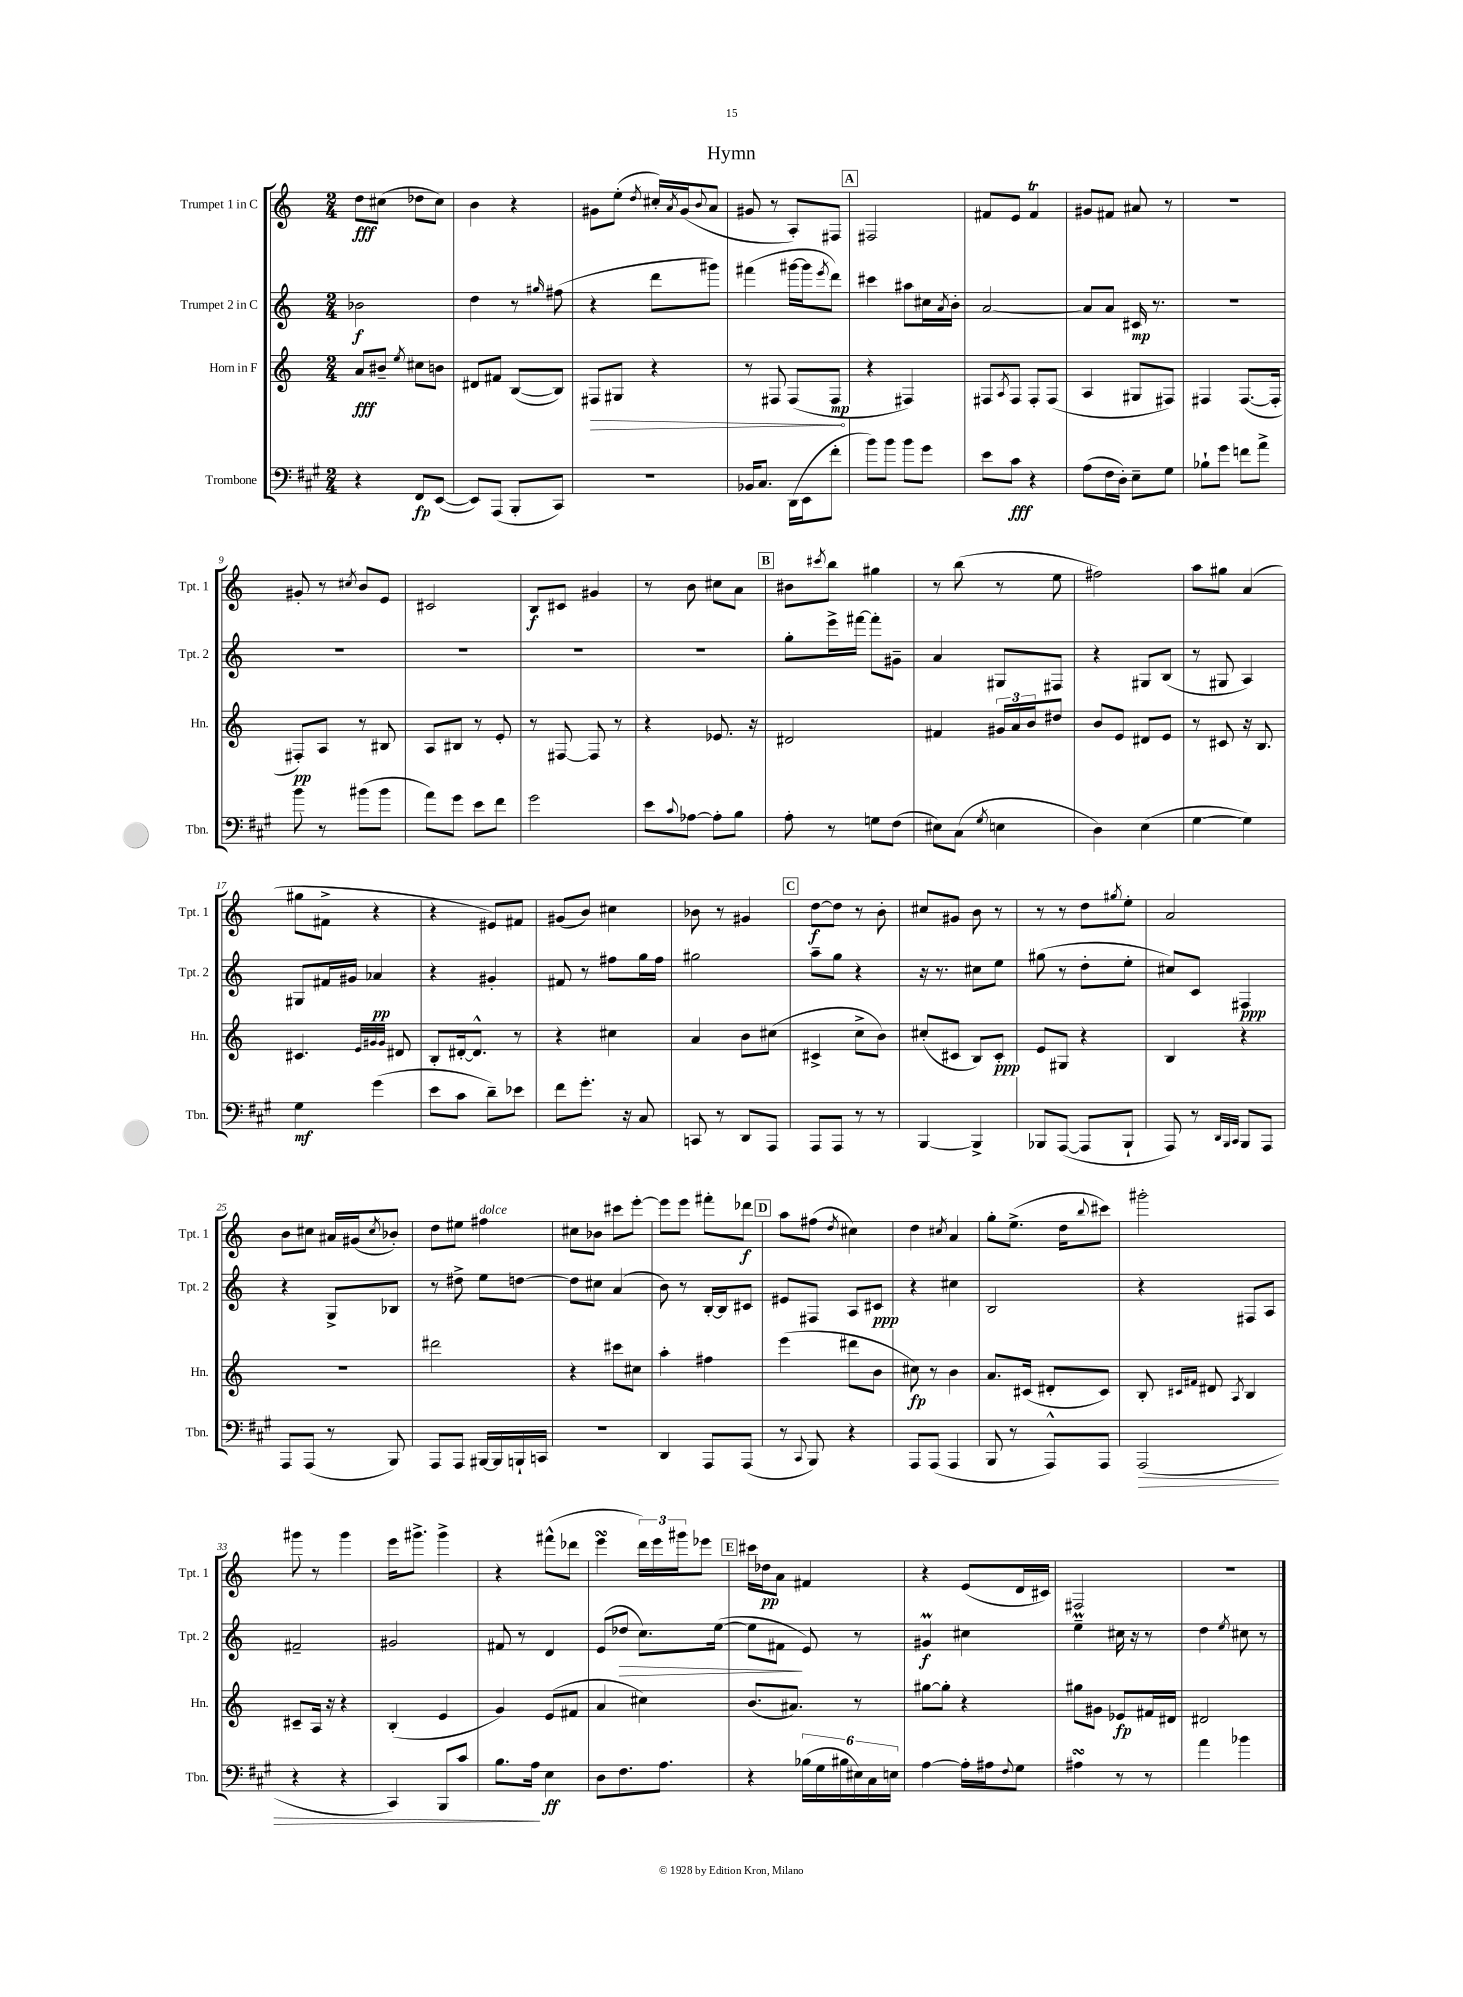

**kern	**dynam	**kern	**dynam	**kern	**dynam	**kern	**dynam
*part4	*part4	*part3	*part3	*part2	*part2	*part1	*part1
*staff4	*staff4	*staff3	*staff3	*staff2	*staff2	*staff1	*staff1
*I"Trombone	*	*I"Horn in F	*	*I"Trumpet 2 in C	*	*I"Trumpet 1 in C	*
*I'Tbn.	*	*I'Hn.	*	*I'Tpt. 2	*	*I'Tpt. 1	*
*clefF4	*	*clefG2	*	*clefG2	*	*clefG2	*
*k[f#c#g#]	*	*k[]	*	*k[]	*	*k[]	*
*M2/4	*	*M2/4	*	*M2/4	*	*M2/4	*
=1	=1	=1	=1	=1	=1	=1	=1
4r	.	8a/L	fff	2b-X\	f	8dd\L	fff
.	.	8b#X~/J	.	.	.	(8cc#X\J	.
.	.	8qee/	.	.	.	.	.
8FF#/L	fp	8cc#X\L	.	.	.	8dd-X\L	.
([8EE/J	.	8bn\J	.	.	.	8cc#\J)	.
=2	=2	=2	=2	=2	=2	=2	=2
8EE/L])	.	8d#X/L	.	4dd\	.	4b\	.
(8AAA/J	.	8f#X/J	.	.	.	.	.
8BBB'/L	.	([8B/L	.	8r	.	4r	.
.	.	.	.	16qqgg#X/	.	.	.
8CC#/J)	.	8B/J])	.	(8ff#X\	.	.	.
=3	=3	=3	=3	=3	=3	=3	=3
!	!	!	!LO:HP:b	!	!	!	!
2r	.	8F#X/L	>	4r	.	8g#X\L	.
.	.	8G#X/J	.	.	.	(8ee'\J	.
.	.	.	.	.	.	8qdd/	.
.	.	4r	.	8ddd\L	.	16cc#X'/LL)	.
.	.	.	.	.	.	8qa/	.
.	.	.	.	.	.	(16g#/J	.
.	.	.	.	.	.	8qqb/	.
.	.	.	.	8ggg#X\J)	.	8a/J	.
=4	=4	=4	=4	=4	=4	=4	=4
16BB-X/KL	.	8r	.	(4fff#X\	.	8g#X/	.
8.C#/J	.	.	.	.	.	.	.
.	.	8F#X/	.	.	.	8r	.
(16DD\LL	.	(8F#/L	.	[16ggg#X\LL	.	8A'/L)	.
16EE\J	.	.	.	16ggg#\J]	.	.	.
.	.	.	.	8qeee/	.	.	.
8f#'\J	.	8F#/J	mp	8ddd\J)	.	8F#X/J	.
.	.	.	]	.	.	.	.
!!LO:REH:place=s1:t=A
=5	=5	=5	=5	=5	=5	=5	=5
8b\L)	.	4r	.	4ccc#X\	.	2F#X/	.
8b\J	.	.	.	.	.	.	.
8b\L	.	4F#X/)	.	8aa#X\L	.	.	.
8g#\J	.	.	.	16cc#X\L	.	.	.
.	.	.	.	8qa/	.	.	.
.	.	.	.	16b'\JJ	.	.	.
=6	=6	=6	=6	=6	=6	=6	=6
8e\L	.	8F#X/L	.	[2a/	.	8f#X/L	.
.	.	8qA/	.	.	.	.	.
8c#\J	fff	8F#/J	.	.	.	8e/J	.
4r	.	8F#'/L	.	.	.	4f#t/	.
.	.	(8F#/J	.	.	.	.	.
=7	=7	=7	=7	=7	=7	=7	=7
(8A\L	.	4A/	.	8a/L]	.	8g#X/L	.
16F#\L	.	.	.	8a/J	.	8f#X/J	.
16D'\JJ)	.	.	.	.	.	.	.
8E~\L	.	8G#X/L	.	16c#X/	mp	8a#X/	.
.	.	.	.	8.r	.	.	.
8G#\J	.	8F#X/J)	.	.	.	8r	.
=8	=8	=8	=8	=8	=8	=8	=8
8B-X`\L	.	4F#X/	.	2r	.	2r	.
8g#\J	.	.	.	.	.	.	.
8fn\L	.	([8.F#/L	.	.	.	.	.
8a^\J	.	.	.	.	.	.	.
.	.	16F#'/Jk]	.	.	.	.	.
!!LO:LB:g=z
=9	=9	=9	=9	=9	=9	=9	=9
8b\	.	8F#X'/L)	pp	2r	.	8g#X'/	.
8r	.	8A/J	.	.	.	8r	.
.	.	.	.	.	.	8qcc#X/	.
(8b#X\L	.	8r	.	.	.	8b/L	.
8b#\J	.	8B#X/	.	.	.	8e/J	.
=10	=10	=10	=10	=10	=10	=10	=10
8a\L)	.	8A/L	.	2r	.	2c#X/	.
8g#\J	.	8B#X/J	.	.	.	.	.
8e\L	.	8r	.	.	.	.	.
8f#\J	.	8e'/	.	.	.	.	.
=11	=11	=11	=11	=11	=11	=11	=11
2g#\	.	8r	.	2r	.	8B/L	f
.	.	[8F#X/	.	.	.	8c#X/J	.
.	.	8F#/]	.	.	.	4g#X/	.
.	.	8r	.	.	.	.	.
=12	=12	=12	=12	=12	=12	=12	=12
8e\L	.	4r	.	2r	.	8r	.
8qqc#/	.	.	.	.	.	.	.
[8A-X\J	.	.	.	.	.	8b\	.
8A-'\L]	.	8.e-X/	.	.	.	8cc#X\L	.
8B\J	.	.	.	.	.	8a\J	.
.	.	16r	.	.	.	.	.
!!LO:REH:place=s1:t=B
=13	=13	=13	=13	=13	=13	=13	=13
8A'\	.	2d#X/	.	8gg'\L	.	8b#X\L	.
.	.	.	.	.	.	8qccc#X/	.
8r	.	.	.	16eee^\L	.	8bb\J	.
.	.	.	.	[16fff#X\JJ	.	.	.
8Gn\L	.	.	.	8fff#'\L]	.	4gg#X\	.
(8F#\J	.	.	.	8g#X~\J	.	.	.
=14	=14	=14	=14	=14	=14	=14	=14
8E#X\L)	.	4f#X/	.	4a/	.	8r	.
(8C#\J	.	.	.	.	.	(8bb\	.
8qG#/	.	.	.	.	.	.	.
4En\	.	24g#X/LL	.	8G#X/L	.	8r	.
.	.	24a/	.	.	.	.	.
.	.	24b/J	.	.	.	.	.
.	.	8dd#X/J	.	8F#X/J	.	8ee\	.
=15	=15	=15	=15	=15	=15	=15	=15
4D\)	.	8b/L	.	4r	.	2ff#X\)	.
.	.	8e/J	.	.	.	.	.
(4E\	.	8d#X/L	.	8G#X/L	.	.	.
.	.	8e/J	.	(8B/J	.	.	.
=16	=16	=16	=16	=16	=16	=16	=16
[4G#\	.	8r	.	8r	.	8aa\L	.
.	.	8c#X/	.	8G#X/	.	8gg#X\J	.
4G#\])	.	16r	.	4A/)	.	(4a/	.
.	.	8.B/	.	.	.	.	.
!!LO:LB:g=z
=17	=17	=17	=17	=17	=17	=17	=17
4G#\	mf	4.c#X/	.	8G#X/L	.	8gg#X\L	.
.	.	.	.	16f#X/L	.	8f#X^\J	.
.	.	.	.	16g#X/JJ	.	.	.
(4g#\	.	.	.	4a-X/	pp	4r	.
.	.	32qqe/LLL	.	.	.	.	.
.	.	32qqg#X/	.	.	.	.	.
.	.	32qqg#/JJJ	.	.	.	.	.
.	.	8d#X/	.	.	.	.	.
=18	=18	=18	=18	=18	=18	=18	=18
8e\L	.	8B'/L	.	4r	.	4r	.
8c#\J	.	[16d#X'/k	.	.	.	.	.
.	.	8.d#^^/J]	.	.	.	.	.
8d~\L)	.	.	.	4g#X'/	.	8e#X/L)	.
8e-X\J	.	8r	.	.	.	8f#X/J	.
=19	=19	=19	=19	=19	=19	=19	=19
8f#\L	.	4r	.	8f#X/	.	(8g#X/L	.
8.g#'\J	.	.	.	8r	.	8b/J)	.
.	.	4cc#X\	.	8ff#X\L	.	4cc#X\	.
16r	.	.	.	.	.	.	.
8C#/	.	.	.	16gg\L	.	.	.
.	.	.	.	16ff#\JJ	.	.	.
=20	=20	=20	=20	=20	=20	=20	=20
8CCn/	.	4a/	.	2gg#X\	.	8b-X\	.
8r	.	.	.	.	.	8r	.
8DD/L	.	8b\L	.	.	.	4g#X/	.
8AAA/J	.	(8cc#X\J	.	.	.	.	.
!!LO:REH:place=s1:t=C
=21	=21	=21	=21	=21	=21	=21	=21
8AAA/L	.	4c#X^/	.	8aa~\L	.	[8dd\L	f
8AAA/J	.	.	.	8gg\J	.	8dd\J]	.
8r	.	8cc^\L	.	4r	.	8r	.
8r	.	8b\J)	.	.	.	8b'\	.
=22	=22	=22	=22	=22	=22	=22	=22
[4BBB/	.	(8cc#X'/L	.	16r	.	8cc#X/L	.
.	.	.	.	8.r	.	.	.
.	.	8c#X/J	.	.	.	8g#X/J	.
4BBB^/]	.	8B/L)	.	8cc#X\L	.	8b\	.
.	.	8c#'/J	ppp	8ee\J	.	8r	.
=23	=23	=23	=23	=23	=23	=23	=23
8BBB-X/L	.	8e/L	.	(8gg#X\	.	8r	.
([8AAA/J	.	8G#X/J	.	8r	.	8r	.
8AAA/L]	.	4r	.	8dd'\L	.	8dd\L	.
.	.	.	.	.	.	8qgg#X/	.
8BBB-`/J	.	.	.	8ee'\J	.	8ee'\J	.
=24	=24	=24	=24	=24	=24	=24	=24
8AAA/)	.	4B/	.	8cc#X/L)	.	2a/	.
8r	.	.	.	8c/J	.	.	.
32qqDD/LLL	.	.	.	.	.	.	.
32qqBBB/	.	.	.	.	.	.	.
32qqCC#/JJJ	.	.	.	.	.	.	.
8BBB/L	.	4r	.	4F#X/	ppp	.	.
8AAA/J	.	.	.	.	.	.	.
!!LO:LB:g=z
=25	=25	=25	=25	=25	=25	=25	=25
8AAA/L	.	2r	.	4r	.	8b\L	.
(8AAA/J	.	.	.	.	.	8cc#X\J	.
8r	.	.	.	8G^/L	.	16a#X/LL	.
.	.	.	.	.	.	(16g#X/J	.
.	.	.	.	.	.	8qcc#/	.
8BBB/)	.	.	.	8B-X/J	.	8b-X'/J)	.
=26	=26	=26	=26	=26	=26	=26	=26
8AAA/L	.	2ddd#X\	.	8r	.	8dd\L	.
8AAA/J	.	.	.	8dd#X^\	.	8ee#X\J	.
!	!	!	!	!	!	!LO:TX:a:i:t=dolce	!
[16BBB#X/LL	.	.	.	8ee\L	.	4ff#X\	.
16BBB#/]	.	.	.	.	.	.	.
16BBBn`/	.	.	.	[8ddn\J	.	.	.
16CCn/JJ	.	.	.	.	.	.	.
=27	=27	=27	=27	=27	=27	=27	=27
2r	.	4r	.	8dd\L]	.	8cc#X\L	.
.	.	.	.	8cc#X\J	.	8b-X\J	.
.	.	8ccc#X\L	.	(4a/	.	8ccc#X\L	.
.	.	8cc#X\J	.	.	.	[8eee'\J	.
=28	=28	=28	=28	=28	=28	=28	=28
4DD/	.	4aa'\	.	8b\)	.	8eee\L]	.
.	.	.	.	8r	.	8eee\J	.
8AAA/L	.	4ff#X\	.	[16B'/LL	.	8fff#X'\L	.
.	.	.	.	16B/J]	.	.	.
(8AAA/J	.	.	.	8c#X/J	.	8ddd-X\J	f
!!LO:REH:place=s1:t=D
=29	=29	=29	=29	=29	=29	=29	=29
8r	.	(4eee\	.	8e#X/L	.	8aa\L	.
8qqCC#/	.	.	.	.	.	.	.
8BBB/)	.	.	.	8F#X/J	.	(8ff#X\J	.
.	.	.	.	.	.	8qdd/	.
4r	.	8ddd#X\L	.	8A/L	.	4cc#X\)	.
.	.	8b\J	.	8c#X/J	ppp	.	.
=30	=30	=30	=30	=30	=30	=30	=30
8AAA/L	.	8cc#X\)	fp	4r	.	4dd\	.
(8AAA/J	.	8r	.	.	.	.	.
.	.	.	.	.	.	8qcc#X/	.
4AAA/	.	4b\	.	4cc#X\	.	4a/	.
=31	=31	=31	=31	=31	=31	=31	=31
8BBB/	.	8.a/L	.	2B/	.	8gg'\L	.
8r	.	.	.	.	.	(8.ee^\J	.
.	.	(16c#X/Jk	.	.	.	.	.
8AAA^^/L)	.	8d#X'/L	.	.	.	.	.
.	.	.	.	.	.	16dd\KL	.
.	.	.	.	.	.	8qqbb/	.
8AAA/J	.	8c#/J)	.	.	.	8ccc#X\J)	.
=32	=32	=32	=32	=32	=32	=32	=32
!	!LO:HP:b	!	!	!	!	!	!
(2AAA/	>	8B'/	.	4r	.	2ggg#X'\	.
.	.	16qqc#X/LL	.	.	.	.	.
.	.	16qqf#X/JJ	.	.	.	.	.
.	.	8d#X/	.	.	.	.	.
.	.	8qA/	.	.	.	.	.
.	.	4B/	.	8F#X/L	.	.	.
.	.	.	.	8A/J	.	.	.
!!LO:LB:g=z
=33	=33	=33	=33	=33	=33	=33	=33
4r	.	8c#X~/L	.	2f#X~/	.	8ggg#X\	.
.	.	16A/Jk	.	.	.	8r	.
.	.	16r	.	.	.	.	.
4r	.	4r	.	.	.	4ggg#\	.
=34	=34	=34	=34	=34	=34	=34	=34
4CC#/)	.	(4B'/	.	2g#X/	.	16eee\KL	.
.	.	.	.	.	.	8.ggg#X^\J	.
8BBB/L	.	4e/	.	.	.	4ggg#^\	.
8c#/J	.	.	.	.	.	.	.
=35	=35	=35	=35	=35	=35	=35	=35
8.B\L	.	4g/)	.	8f#X/	.	4r	.
.	.	.	.	8r	.	.	.
16A\Jk	.	.	.	.	.	.	.
4E\	] ff	(8e/L	.	4d/	.	(8fff#X^^\L	.
.	.	8f#X/J	.	.	.	8ddd-X\J	.
=36	=36	=36	=36	=36	=36	=36	=36
8D\L	.	4a/	.	(8e/L	.	4eeesSsS\	.
!	!	!	!	!	!LO:HP:b	!	!
8.F#\	.	.	.	8dd-X/J	>	.	.
.	.	4cc#X\)	.	8.cc\L)	.	24ddd\LL)	.
.	.	.	.	.	.	24eee\	.
8.A\J	.	.	.	.	.	.	.
.	.	.	.	.	.	24ggg#X\J	.
.	.	.	.	.	.	8eee-X\J	.
.	.	.	.	([16ee\Jk	.	.	.
!!LO:REH:place=s1:t=E
=37	=37	=37	=37	=37	=37	=37	=37
4r	.	(8.b/L	.	8ee\L]	.	16ccc#X\LL	.
.	.	.	.	.	.	16dd-X\J	pp
.	.	.	.	8f#X\J	.	8a\J	.
.	.	8.a#X/J)	.	.	.	.	.
(24B-X\LL	.	.	.	8e/)	]	4f#X/	.
24G#\	.	.	.	.	.	.	.
24B#X\	.	.	.	.	.	.	.
24E#X\)	.	8r	.	8r	.	.	.
24C#\	.	.	.	.	.	.	.
24En\JJ	.	.	.	.	.	.	.
=38	=38	=38	=38	=38	=38	=38	=38
[4A\	.	[8gg#X\L	.	4g#Xm/	f	4r	.
.	.	8gg#'\J]	.	.	.	.	.
16A'\LL]	.	4r	.	4cc#X\	.	(8e/L	.
16A#X\J	.	.	.	.	.	.	.
8qqF#/	.	.	.	.	.	.	.
8G#\J	.	.	.	.	.	16d/L	.
.	.	.	.	.	.	16c#X/JJ)	.
=39	=39	=39	=39	=39	=39	=39	=39
4A#XsSsS\	.	8gg#X\L	.	4eem~\	.	2F#X/	.
.	.	8g#X\J	.	.	.	.	.
8r	.	8e-X/L	fp	16cc#X\	.	.	.
.	.	.	.	16r	.	.	.
8r	.	16f#X/L	.	8r	.	.	.
.	.	16d#X/JJ	.	.	.	.	.
=40	=40	=40	=40	=40	=40	=40	=40
4a\	.	2d#X/	.	4dd\	.	2r	.
.	.	.	.	8qee/	.	.	.
4b-X\	.	.	.	8cc#X\	.	.	.
.	.	.	.	8r	.	.	.
==	==	==	==	==	==	==	==
*-	*-	*-	*-	*-	*-	*-	*-
